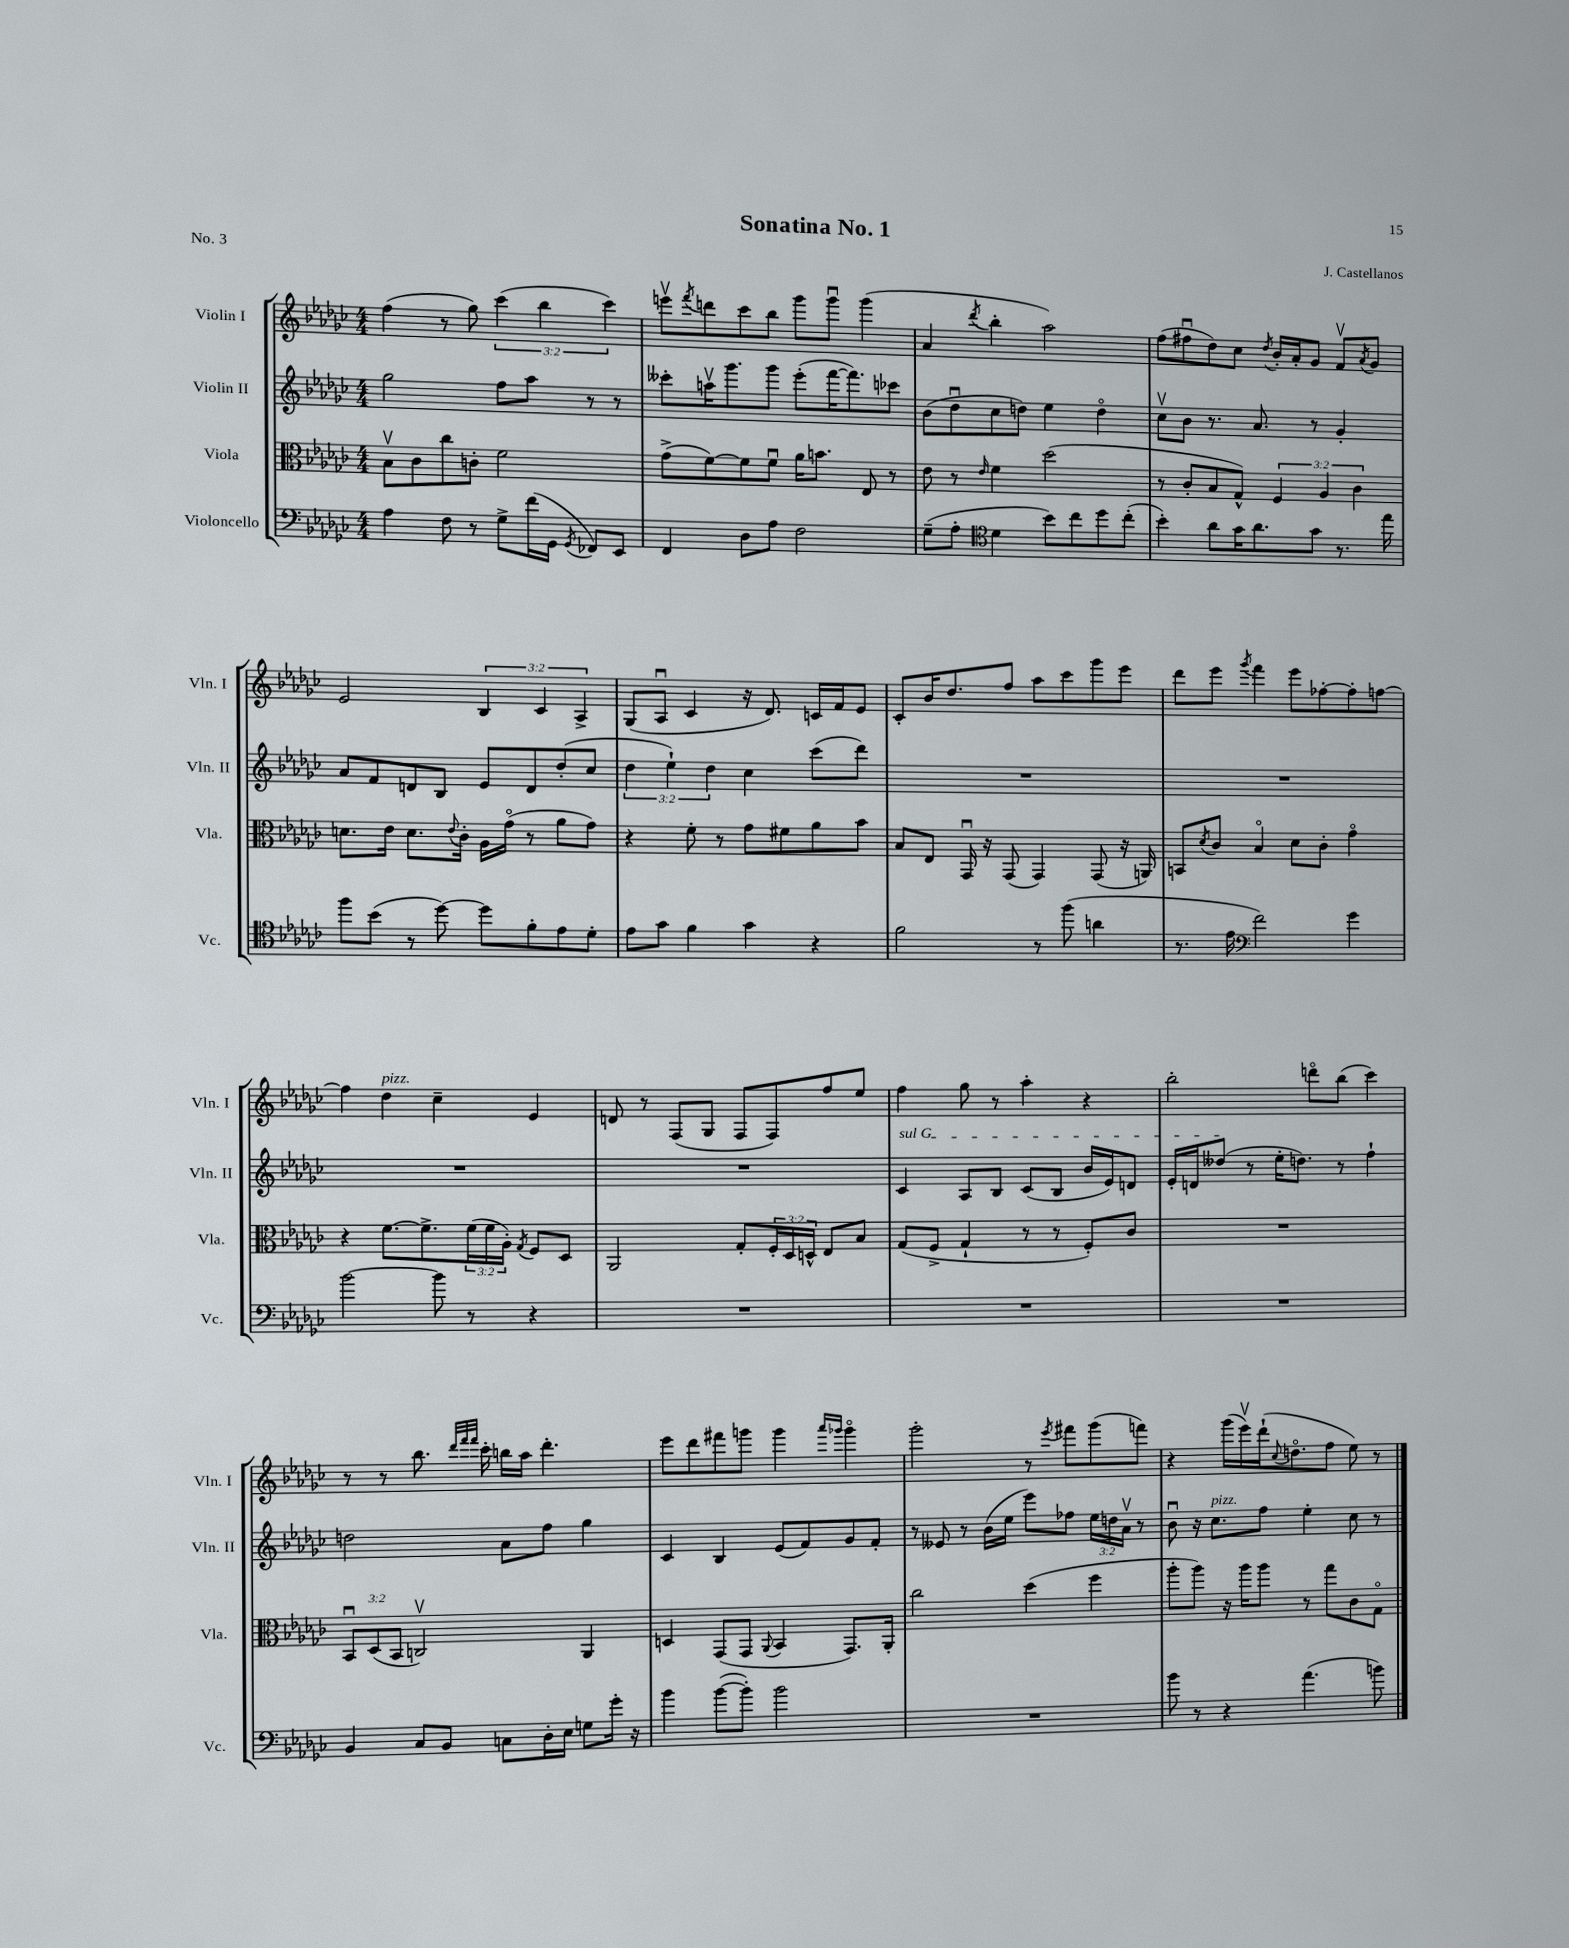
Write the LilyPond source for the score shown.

\header { title = "Sonatina No. 1" composer = "J. Castellanos" piece = "No. 3" }
<<
\new StaffGroup <<
\new Staff = "s0" \with { instrumentName = "Violin I" shortInstrumentName = "Vln. I" } {
    \clef treble \key ges \major \numericTimeSignature \time 4/4 \override Staff.TupletNumber.text = #tuplet-number::calc-fraction-text
    f''4( r8 ges''8) \tuplet 3/2 { ces'''4( bes''4 ces'''4) } |
    e'''8\upbow \acciaccatura { f'''8 } d'''8 ces'''8 bes''8 ges'''8 ges'''8\downbow ges'''4( |
    aes'4 \acciaccatura { des'''8 } bes''4-. aes''2) |
    f''8( fis''8\downbow des''8) ces''8 \acciaccatura { des''8 } bes'16-. aes'16-. ges'8 f'8\upbow \acciaccatura { aes'8 } ges'8 |
    ees'2 \tuplet 3/2 { bes4 ces'4 aes4-> } |
    ges8( aes8\downbow ces'4 r16 des'8.) c'16 f'16 ees'8 |
    ces'8-. bes'16 des''8. f''8 aes''8 ces'''8 ges'''8 ees'''8 |
    des'''8 ees'''8 \acciaccatura { ges'''8 } f'''4 ees'''8 fes''8~-. fes''8-. f''8~ |
    f''4 des''4^\markup { \italic "pizz." } ces''4-- ees'4 |
    d'8 r8 f8( ges8 f8 f8) f''8 ees''8 |
    f''4 ges''8 r8 aes''4-. r4 |
    bes''2-. d'''8\flageolet bes''8( ces'''4) |
    r8 r8 bes''8. \grace { des'''32 f'''32 f'''32 } ces'''16-. b''16 aes''16 des'''4.-. |
    ees'''8 des'''8 fis'''8 g'''8 g'''4 \grace { aes'''16 ges'''16 } ges'''4\flageolet |
    ges'''2-. r8 \acciaccatura { ees'''8 } fis'''8 ges'''8( f'''8) |
    r4 ges'''16( ees'''16\upbow) des'''16-!( \appoggiatura { ces''8 } d''8.\flageolet f''8 ees''8) r8 \bar "|." |
}
\new Staff = "s1" \with { instrumentName = "Violin II" shortInstrumentName = "Vln. II" } {
    \clef treble \key ges \major \numericTimeSignature \time 4/4 \override Staff.TupletNumber.text = #tuplet-number::calc-fraction-text
    ges''2 f''8 aes''8 r8 r8 |
    ceses'''8-. a''16\upbow ges'''8. ges'''8 ees'''8-.( f'''16~ f'''8.) ces'''8 |
    bes'8( des''8\downbow ces''8 d''8) ees''4 d''4\flageolet |
    ces''8\upbow bes'8 r8. aes'8. r8 ges'4-. |
    aes'8 f'8 d'8 bes8 ees'8 d'8 des''8-.( ces''8 |
    \tuplet 3/2 { des''4 ees''4-!) des''4 } ces''4 ces'''8( des'''8) |
    R1 |
    R1 |
    R1 |
    R1 |
    \once \override TextSpanner.bound-details.left.text = \markup { \italic "sul G" } ces'4\startTextSpan aes8 bes8 ces'8( bes8 bes'16 ees'16) d'8 |
    ees'16-. d'16 deses''8\stopTextSpan( r8 ees''16-. d''8.) r8 f''4-! |
    d''2 aes'8 f''8 ges''4 |
    ces'4 bes4 ees'8( f'8) ges'8 f'8-. |
    r8 eeses'8 r8 bes'16( ees''16 ees'''8) fes''8 \tuplet 3/2 { ees''16 d''16 aes'16\upbow } r8 |
    bes'8\downbow r16 ces''8.^\markup { \italic "pizz." } f''8 ees''4-. ces''8 r8 \bar "|." |
}
\new Staff = "s2" \with { instrumentName = "Viola" shortInstrumentName = "Vla." } {
    \clef alto \key ges \major \numericTimeSignature \time 4/4 \override Staff.TupletNumber.text = #tuplet-number::calc-fraction-text
    bes8\upbow ces'8 ces''8 c'8-. f'2 |
    ges'8->( f'8~) f'8 f'8\downbow aes'16 b'8. ees8 r8 |
    ees'8 r8 \grace { ees'16 } f'4 des''2( |
    r8 ces'8-. bes8 ges8-^) \tuplet 3/2 { f4 aes4 ces'4 } |
    d'8. ees'16 d'8. \appoggiatura { ees'8 } ces'16-. aes16 ges'16\flageolet( r8 aes'8 ges'8) |
    r4 f'8-. r8 ges'8 fis'8 aes'8 bes'8 |
    bes8 ees8 ges,16\downbow r16 ges,8( ges,4) ges,8( r16 a,16) |
    b,8 \acciaccatura { des'8 } ces'8 bes4\flageolet des'8 ces'8-. ges'4\flageolet |
    r4 f'8.~ f'8.-> \tuplet 3/2 { f'16( f'16 aes16-.) } \acciaccatura { ges8 } f8 des8 |
    aes,2 ges8-. \tuplet 3/2 { f16-. des16 d16-^ } ees8 bes8 |
    ges8( f8-> ges4-! r8 r8 f8-.) ces'8 |
    R1 |
    \tuplet 3/2 { bes,8\downbow des8( bes,8 } c2\upbow) aes,4 |
    d4 ges,8( ges,8 \appoggiatura { aes,8 } bes,4 ges,8.) aes,16-. |
    ces''2 des''4( f''4 |
    aes''8-. aes''8) r16 aes''16 aes''8 r8 ges''8 ces'8 ges8\flageolet \bar "|." |
}
\new Staff = "s3" \with { instrumentName = "Violoncello" shortInstrumentName = "Vc." } {
    \clef bass \key ges \major \numericTimeSignature \time 4/4
    aes4 f8 r8 ges8-> f'16( ges,16 \acciaccatura { ges,8 } fes,8) ees,8 |
    f,4 des8 aes8 f2 |
    ges8--( aes8-. \clef tenor des'4 bes'8) ces''8 des''8 ces''8-.( |
    bes'4-.) aes'8 ges'16 aes'8. ges'8 r8. ees''16 |
    f''8 bes'8( r8 des''8~) des''8 f'8-. ees'8 des'8-. |
    ees'8 ges'8 f'4 ges'4 r4 |
    f'2 r8 f''8( a'4 |
    r8. ees'16 \clef bass f'2) ges'4 |
    bes'2~ bes'8 r8 r4 |
    R1 |
    R1 |
    R1 |
    bes,4 ces8 bes,8 c8 des16-. ees16 g8 ges'16-. r16 |
    bes'4 bes'8~( bes'8-.) bes'2 |
    R1 |
    bes'8 r8 r4 aes'4.( b'8) \bar "|." |
}
>>
>>
\layout { \context { \Score \remove "Bar_number_engraver" } }
